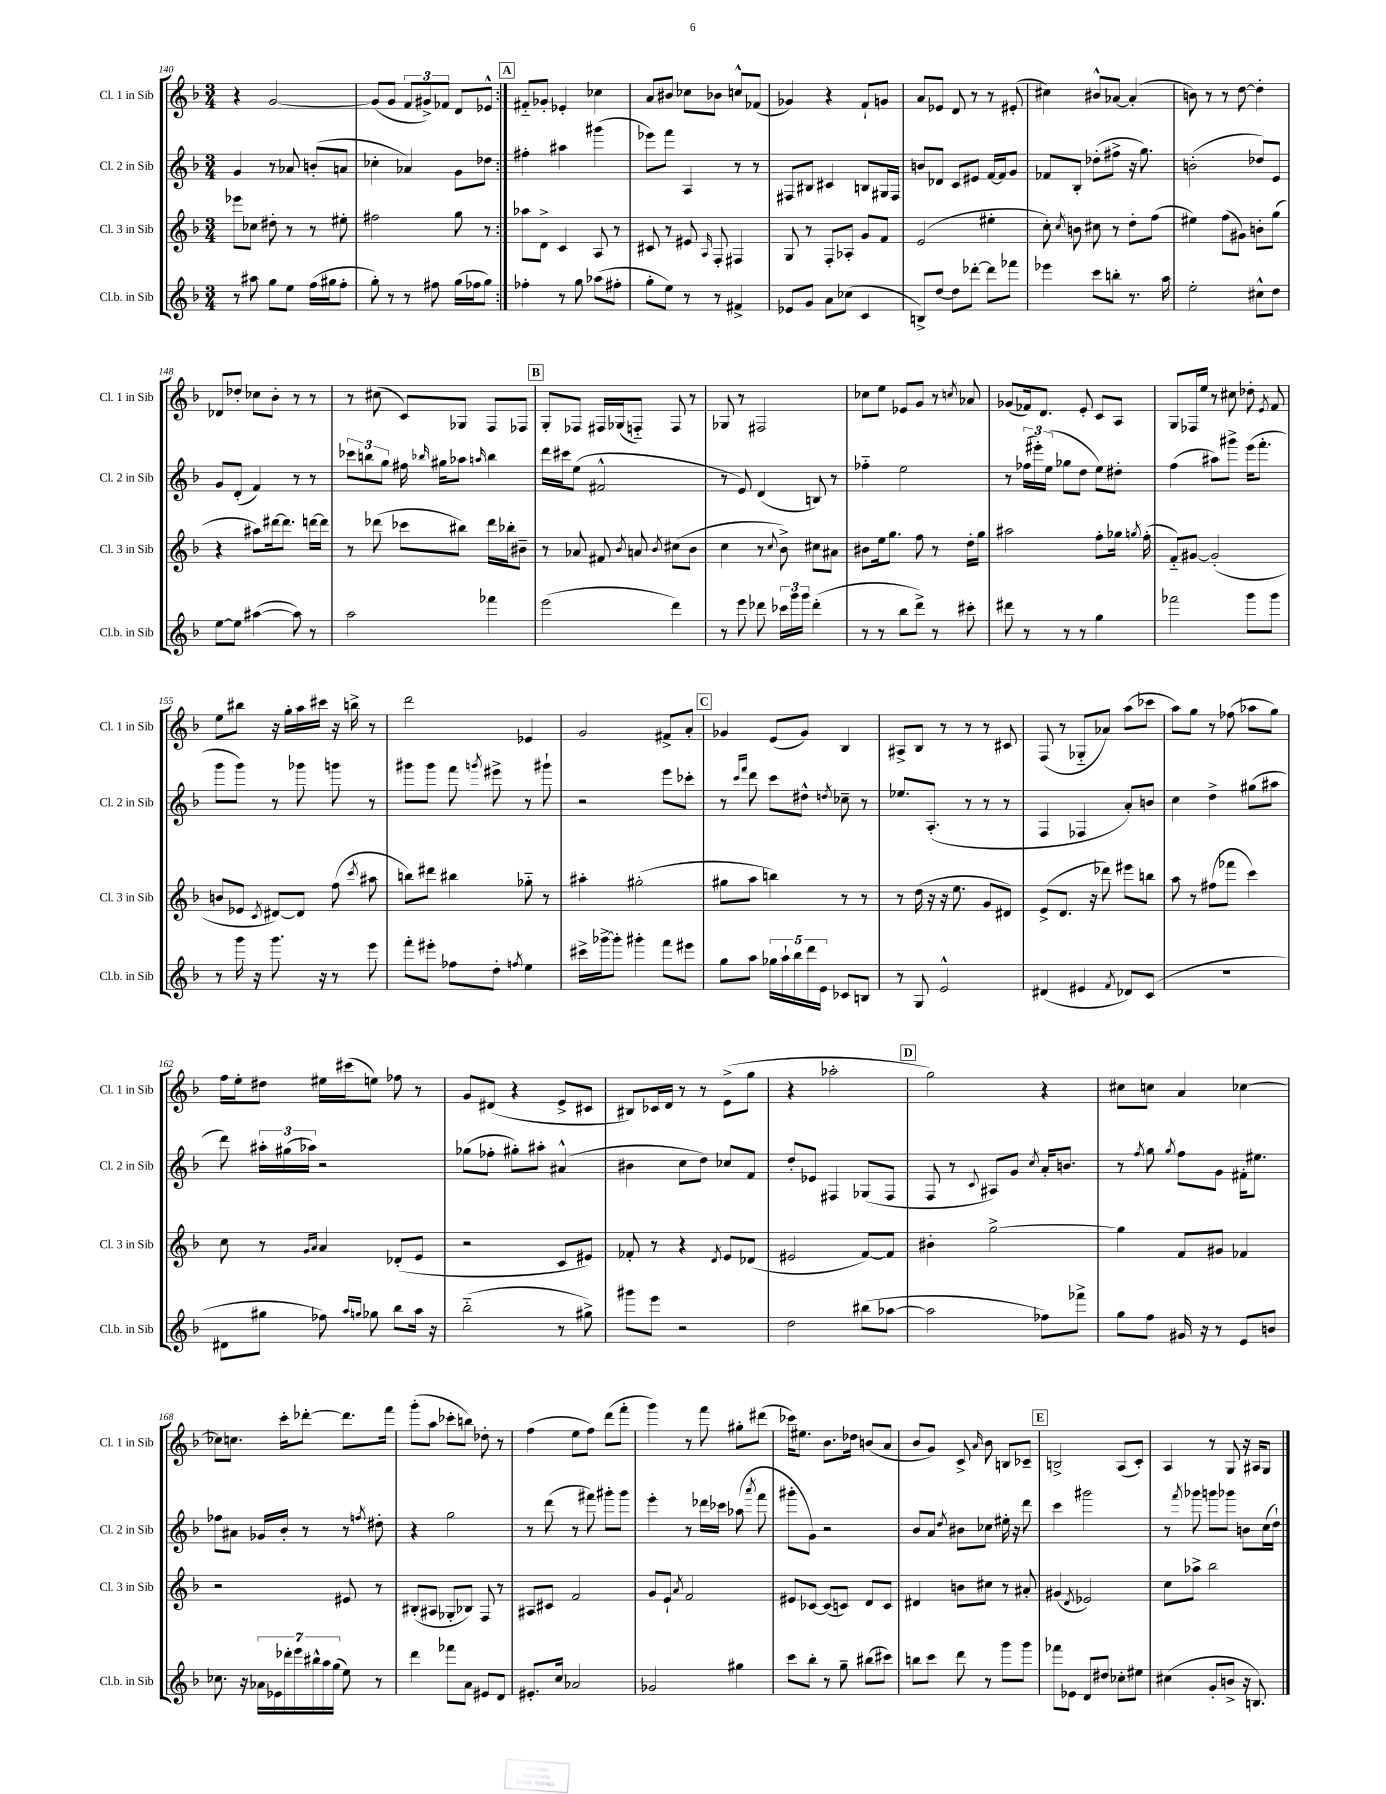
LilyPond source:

<<
\new StaffGroup <<
\new Staff = "s0" \with { instrumentName = "Cl. 1 in Sib" shortInstrumentName = "Cl. 1 in Sib" } {
    \clef treble \key f \major \numericTimeSignature \time 3/4
    \autoBeamOff \repeat volta 2 { r4 g'2~ |
    g'8[( g'8] \tuplet 3/2 { f'8[ gis'8->) fes'8] } d'8[ ees'8]-^ | }
    \mark \markup { \box "A" } fis'8[-_ ges'8]-. ees'4-. ces''4 |
    a'8[ bis'8] ces''8[ bes'8] c''8[-^ fes'8]( |
    ges'4) r4 f'8[-! g'8] |
    a'8[ ees'8] d'8 r8 r8 eis'8-.( |
    cis''4) bis'8[-^ aes'8]~ aes'4-.( |
    b'8) r8 r8 d''8~ d''4-. |
    des'8[ des''8]-. ces''8[ bes'8]-. r8 r8 |
    r8 cis''8( c'8[) ges8] f8[ fes8] |
    \mark \markup { \box "B" } g8[-. fes8] fis16[ ges16( f8]-_) f8 r8 |
    ges8 r8 fis2 |
    ces''8[ e''8] ees'8[ g'8] r8 \acciaccatura { c''8 } aes'8 |
    ges'8[( fes'16) d'8.] e'8-. c'8[ a8] |
    g8[ fes16 e''16] r8 cis''8 des''8-. \acciaccatura { e'8 } f'8 |
    e''8[ bis''8] r16 g''16[-. a''16 cis'''16] r16 b''16-> r8 |
    d'''2 ees'4 |
    g'2 fis'8[-> a'8]-. |
    \mark \markup { \box "C" } ges'4 e'8[( ges'8]) bes4 |
    ais8[-> bes8] r8 r8 r8 cis'8 |
    f8( r8 ges8[-_ aes'8]) a''8[( ces'''8] |
    a''8[) g''8] r8 fes''8( aes''8[ g''8]) |
    f''16[ e''16-. dis''8] eis''16[ cis'''16( e''8]) fes''8 r8 |
    g'8[ dis'8]( r4 e'8[-> cis'8] |
    bis8[) ces'16 d'16] r8 r8 e'8[->( g''8] |
    r4 aes''2-. |
    \mark \markup { \box "D" } g''2) r4 |
    cis''8[ c''8] a'4 ces''4~ |
    ces''8[ c''8.] c'''16[-. des'''8]~-. des'''8.[ f'''16] |
    g'''8[-.( a''8] ces'''8[-. b''8]) des''8-. r8 |
    f''4( e''8[ f''8]) d'''8[( f'''8]-. |
    g'''4) r8 f'''8 gis''8[-. dis'''8]( |
    ces'''16[) eis''8.] bes'8.[ des''16] b'8[( a'8] |
    bes'8[ g'8]) c'8-> \grace { a'16 } bes'8 b8[ ces'8]-- |
    \mark \markup { \box "E" } b2-> a8[( c'8]-.) |
    a4 r8 g8 r16 ais16[ g8] \bar "|." |
}
\new Staff = "s1" \with { instrumentName = "Cl. 2 in Sib" shortInstrumentName = "Cl. 2 in Sib" } {
    \clef treble \key f \major \numericTimeSignature \time 3/4
    \autoBeamOff \repeat volta 2 { g'4 r8 aes'8 b'8[-.( a'8] |
    ces''4-. aes'4) g'8[ des''8] | }
    \mark \markup { \box "A" } fis''4-. ais''4 gis'''4( |
    ees'''8[) f'''8] a4 r8 r8 |
    fis8[ bis8] cis'4 b8[ gis16 fis16] |
    b'8[ des'8] c'8[ eis'8] f'16[~ f'16 g'8] |
    fes'8[ bes8]-. des''8[-.( fis''8]-> r16 g''8.) |
    b'2-.( des''8[) e'8] |
    g'8[ d'8]-.( f'4) r8 r8 |
    \tuplet 3/2 { ces'''8[ b''8 g''8] } fis''16 \grace { bes''16 } gis''16[ aes''8] \grace { a''16 } bes''4 |
    \mark \markup { \box "B" } d'''16[ cis'''16 e''8]( fis'2-^ |
    r8 e'8) d'4( b8) r8 |
    fes''4-_ e''2 |
    r8 \tuplet 3/2 { fes''16[( eis'''16-.) e''16]( } ges''8[ d''8] e''8[) dis''8]-. |
    f''4( ais''8[) gis'''8]-> e'''16[( f'''8.]-. |
    g'''8[ g'''8]) r8 ges'''8 g'''8 r8 |
    gis'''8[ gis'''8] f'''8 \acciaccatura { g'''8 } eis'''8-> r8 gis'''8-! |
    r2 e'''8[ ces'''8]-. |
    \mark \markup { \box "C" } r8 \grace { c'''16[ f'''16] } d'''8 c'''8[ dis''8]-^ \acciaccatura { d''8 } ces''8-- r8 |
    ees''8.[ a8.]-.( r8 r8 r8 |
    f4 fes4 a'8[-.) b'8] |
    c''4 d''4-> gis''8[( ais''8] |
    d'''8) \tuplet 3/2 { ais''16[-. gis''16( aes''16]) } r2 |
    ges''8[( fes''8]-. gis''8[-.) ais''8]-. ais'4-^( |
    bis'4 c''8[ d''8]) ces''8[ f'8] |
    d''8[-. ees'8] fis4 ges8[( fis8] |
    \mark \markup { \box "D" } f8 r8 \appoggiatura { c'8 } ais8[) g'8] \acciaccatura { c''8 } a'16[-. b'8.] |
    r8 \acciaccatura { f''8 } g''8 \acciaccatura { g''8 } f''8[ g'8] fis'16[-. eis''8.] |
    fes''8[ ais'8] ges'16[ bes'16]-. r8 r8 \acciaccatura { f''8 } dis''8-. |
    r4 g''2 |
    r8 d'''8( r8 fis'''8) gis'''8[-. gis'''8] |
    e'''4-. r8 des'''16[ ces'''16] aes''8( \acciaccatura { a'''8 } f'''8 |
    gis'''8[-. g'8]) r2 |
    bes'8[ a'8] \acciaccatura { d''8 } bis'8[ ces''8] eis''16-. r16 d'''8 |
    \mark \markup { \box "E" } c'''4 gis'''2 |
    r8 \acciaccatura { f'''8 } ges'''8 g'''8[ ges'''8] b'8[ c''16( d''16]-!) \bar "|." |
}
\new Staff = "s2" \with { instrumentName = "Cl. 3 in Sib" shortInstrumentName = "Cl. 3 in Sib" } {
    \clef treble \key f \major \numericTimeSignature \time 3/4
    \autoBeamOff \repeat volta 2 { ees'''8[ ces''8] dis''8-. r8 r8 eis''8-. |
    fis''2 g''8 r8 | }
    \mark \markup { \box "A" } aes''8[ d'8]-> c'4 a8 r8 |
    cis'8 r8 eis'8 \grace { a16 } f8-. fis4 |
    g8 r8 f8[-. aes8]-. g'8[ f'8] |
    e'2( eis''4-. |
    c''8-.) \acciaccatura { c''8 } b'8 cis''8 r8 d''8[-. f''8]( |
    eis''4) f''8[( gis'8]) b'8[-. g''8]( |
    r4 ais''8[) dis'''16~ dis'''8.] d'''16[~ d'''16] |
    r8 des'''8( ces'''8[ bis''8]) des'''16[ bes''16-. bis'8]-- |
    \mark \markup { \box "B" } r8 aes'8 fis'8 \acciaccatura { bes'8 } a'8 \acciaccatura { bes'8 } cis''8[( bes'8] |
    c''4 r8 \appoggiatura { c''8 } bes'8->) cis''8[ ais'8] |
    bis'8[ e''16 g''8.] f''8 r8 d''16[-. g''16] |
    ais''2 f''8[-. ges''16] \acciaccatura { g''8 } f''16-.( |
    f'8[-_) gis'8]~ gis'2-.( |
    b'8[ ees'8] \acciaccatura { c'8 } dis'8[~) dis'8] f''8( \acciaccatura { c'''8 } ais''8 |
    b''8[) dis'''8] bis''4 ges''8-_ r8 |
    ais''4-. gis''2-.( |
    \mark \markup { \box "C" } gis''8[ a''8] b''4) r8 r8 |
    r8 d''16( r16 r16 e''8. g'8[ dis'8]) |
    e'8[->( d'8.] r16 des'''8) eis'''8[ b''8] |
    a''8 r8 fis''8[( fes'''8] c'''4) |
    c''8 r8 \grace { g'16[ a'16] } a'4 des'8[-.( e'8] |
    r2 c'8[ eis'8]) |
    fes'8-. r8 r4 \acciaccatura { d'8 } e'8[ des'8]( |
    eis'2 f'8[~) f'8] |
    \mark \markup { \box "D" } bis'4-. g''2~-> |
    g''4 f'8[ gis'8] fes'4 |
    r2 eis'8 r8 |
    bis8[-.( ais8] ges8[-. bes8]) f8 r8 |
    ais8[ cis'8] f'2 |
    g'8[ e'8]-! \acciaccatura { a'8 } f'2 |
    eis'8[ ces'8]~ ces'8[( c'8]) d'8[ c'8] |
    dis'4 b'8[ cis''8] r8 ais'8-. |
    \mark \markup { \box "E" } gis'4( \acciaccatura { d'8 } ees'2) |
    c''8[ aes''8]-> bes''2 \bar "|." |
}
\new Staff = "s3" \with { instrumentName = "Cl.b. in Sib" shortInstrumentName = "Cl.b. in Sib" } {
    \clef treble \key f \major \numericTimeSignature \time 3/4
    \autoBeamOff \repeat volta 2 { r8 ais''8 g''8[ e''8] f''16[( gis''16 f''8]-. |
    g''8-.) r8 r8 fis''8 g''16[( fes''16 g''8]) | }
    \mark \markup { \box "A" } fes''4-. r8 g''8 aes''8[( fis''8]-. |
    g''8[-. e''8]) r8 r8 fis'4-> |
    ees'8[ g'8] a'8[ ces''8]( c'4 |
    b8[->) d''8]~ d''8[ des'''8]~-. des'''8[ fes'''8] |
    ees'''4 c'''8[ b''8]-. r8. a''16 |
    e''2-. cis''8[-^ d''8] |
    e''8[~ e''8] ais''4~( ais''8) r8 |
    a''2 fes'''4 |
    \mark \markup { \box "B" } e'''2( d'''4) |
    r8 e'''8 des'''8 \tuplet 3/2 { ces'''16[ g'''16 g'''16] } des'''4-.( |
    r8 r8 bes''8[ d'''8]->) r8 cis'''8-. |
    dis'''8 r8 r8 r8 g''4 |
    fes'''2 g'''8[ g'''8] |
    r8 g'''16 r16 g'''8. r16 r8 e'''8 |
    f'''8[-. eis'''8]-. fes''8[ d''8]-. \acciaccatura { f''8 } e''4 |
    cis'''16[-> ges'''16~-> ges'''8]-. gis'''4-. f'''8[ eis'''8] |
    \mark \markup { \box "C" } g''8[ a''8] \tuplet 5/4 { ges''16[ a''16-! bes''16 d'''16 e'16] } ces'8[ b8] |
    r8 g8 e'2-^ |
    dis'4( eis'4 \acciaccatura { f'8 } des'8[) c'8]( |
    R2. |
    dis'8[ gis''8] fes''8) \grace { a''16[ g''16] } ges''8 bes''8[ a''16] r16 |
    bes''2-_( r8 gis''8->) |
    gis'''8[ e'''8] r2 |
    d''2 bis''8[( aes''8]~ |
    \mark \markup { \box "D" } aes''2 fes''8[) fes'''8]-> |
    g''8[ f''8] gis'16 r16 r8 e'8[ b'8] |
    ces''8. r16 \tuplet 7/4 { aes'16[ ees'16 des'''16-. e'''16 bis''16-^ a''16 g''16]( } e''8) r8 |
    d'''4 fes'''8[ a'8] eis'8[ d'8] |
    eis'8.[-. c''16] aes'2 |
    ges'2 gis''4 |
    c'''8[ bes''8]-. r8 g''8-- bis''8[( cis'''8]) |
    b''8[ c'''8] d'''8 r8 g'''8[ g'''8] |
    \mark \markup { \box "E" } fes'''8[ ees'8] d'8[ dis''8] ces''8[-. eis''8] |
    cis''4( g'8[-. b'8]-> r16 b8.) \bar "|." |
}
>>
>>
\layout { \context { \Score currentBarNumber = #140 } }
